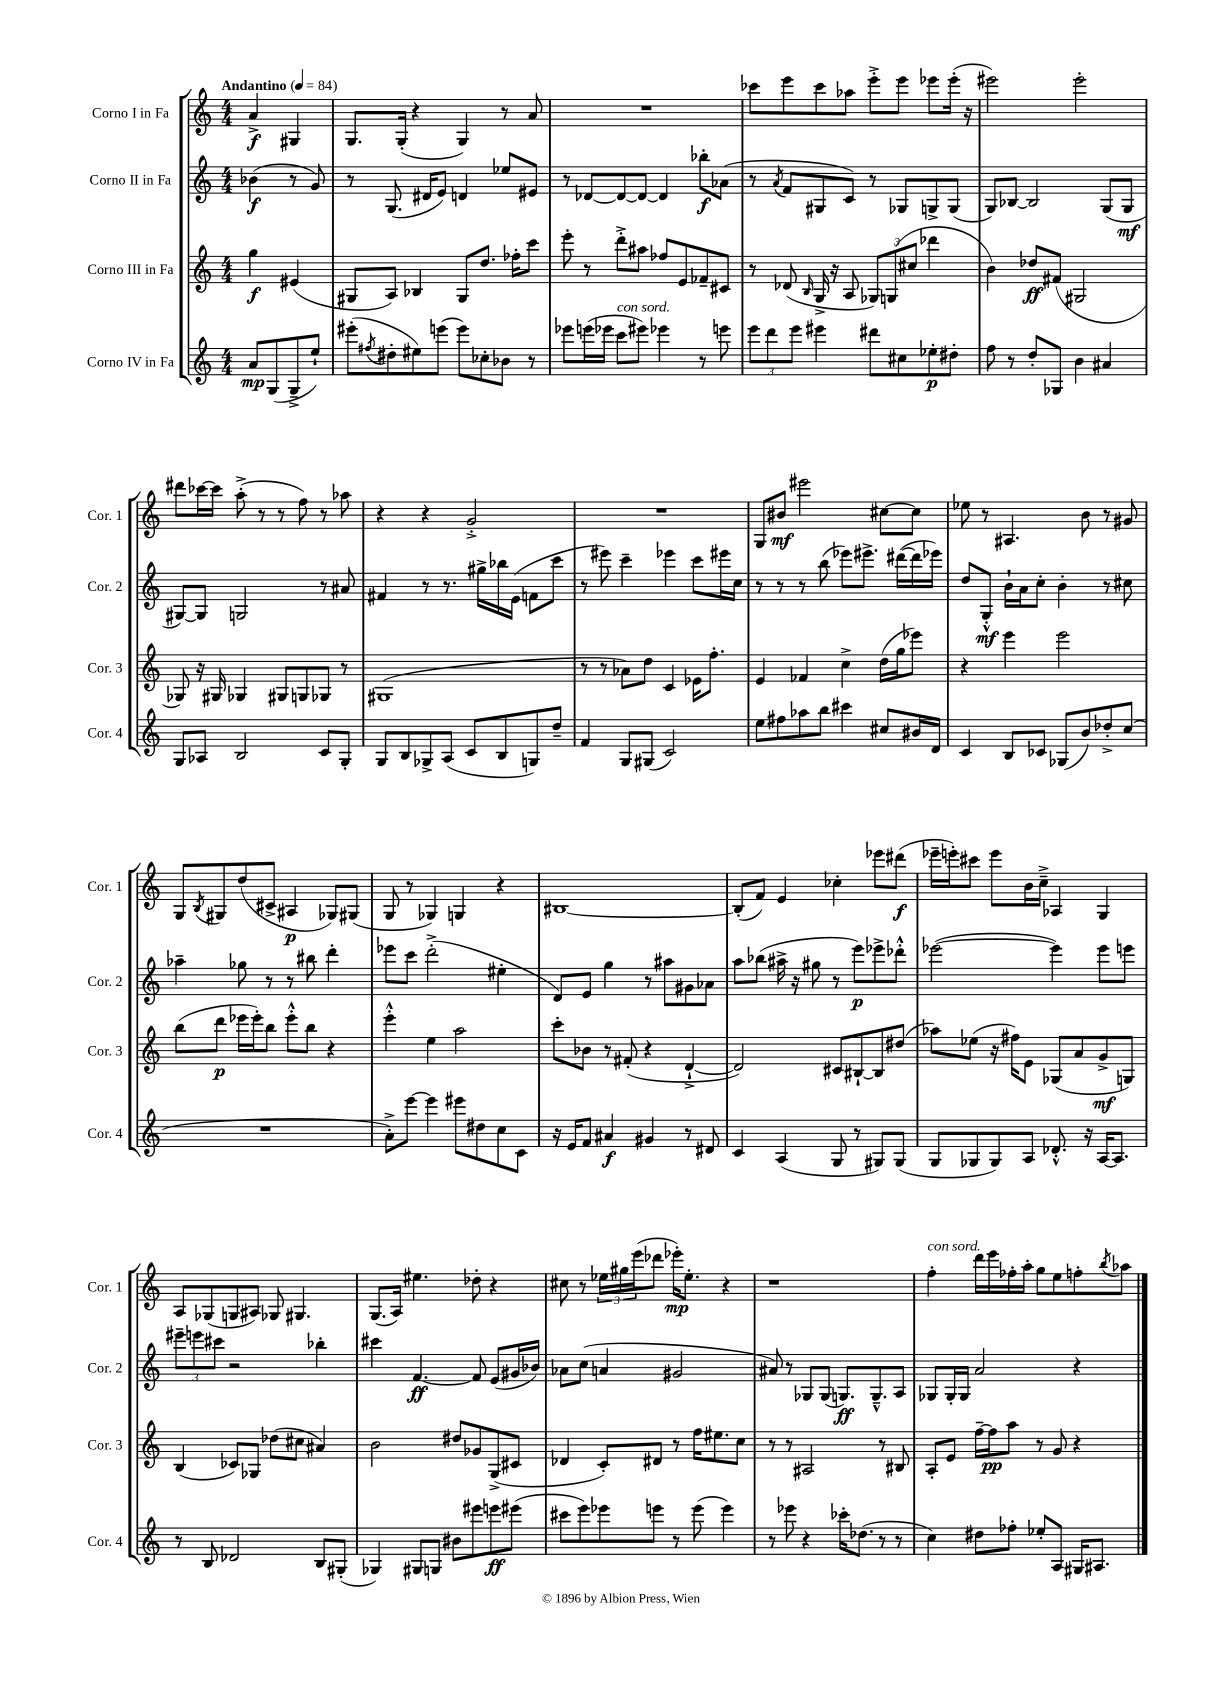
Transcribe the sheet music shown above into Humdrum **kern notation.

**kern	**kern	**kern	**kern
*staff4	*staff3	*staff2	*staff1
*clefG2	*clefG2	*clefG2	*clefG2
*k[]	*k[]	*k[]	*k[]
*M4/4	*M4/4	*M4/4	*M4/4
*MM84	*MM84	*MM84	*MM84
8a	4gg	(4b-	4a^
(8G	.	.	.
8G~^	(4e#	8r	4G#
8ee`)	.	8g)	.
=	=	=	=
(8eee#'	8G#	8r	8.G
8qff#	.	.	.
8dd#'	8A)	(8.G	.
.	.	.	(16G'
8ee#)	4B-	.	4r
.	.	16d#	.
(8eee	.	8e)	.
8eee)	8G#	4d	4G)
8cc-'	8.dd	.	.
8b-	.	8ee-	8r
.	16ff-'	.	.
8r	8ccc	8e#	8a
=	=	=	=
8eee-	8eee'	8r	1r
(16eee	8r	[8d-	.
16eee-	.	.	.
8ccc	8ddd'^	8d-_	.
8eee#)	8aa#	8d-_	.
4eee-	8ff-	4d-]	.
.	8e	.	.
8r	8f-~	8bb-'	.
8eee	8c#	(8a-	.
=	=	=	=
12eee	8r	8r	8ccc-
12ddd	.	.	.
.	.	8qa	.
.	(8d-	8f	8eee
12eee	.	.	.
.	16qqB	.	.
4eee#	16G^	8G#	8ccc-
.	16r	.	.
.	8A	8c)	8aa-
8ddd#	12G-)	8r	8eee'^
.	(12G	.	.
8cc#	.	8G-	8eee
.	12cc#	.	.
8ee-'	4ddd-	8G^	8eee-
8dd#'	.	(8G	(16eee-'
.	.	.	16r
=	=	=	=
8ff	4b)	8G)	2eee#)
8r	.	[8B-	.
8dd'	8dd-	2B-]	.
8G-	(8f#	.	.
4b	2G#	.	2eee#'
4a#	.	(8G	.
.	.	8G	.
=	=	=	=
8G	8G-)	[8G#)	8ddd#
8A-	16r	8G#]	[16ccc-
.	16G#	.	16ccc-]
2B	4G-	2G	(8aa'^
.	.	.	8r
.	8G#	.	8r
.	8G	.	8ff)
8c	8G-	8r	8r
8G'	8r	8a#	8aa-
=	=	=	=
8G	(1G#	4f#	4r
8B	.	.	.
8G-^	.	8r	4r
(8A	.	8.r	.
8c	.	.	2g'^
.	.	16gg#^	.
8B	.	16bb-	.
.	.	(16e	.
8G)	.	8f	.
8dd~	.	8ccc	.
=	=	=	=
4f	8r	8r	1r
.	8r	8eee#)	.
8G	8a-)	4ccc~	.
(8G#	8dd	.	.
2c)	4c	4eee-	.
.	16e-	8ccc	.
.	8.ff'	.	.
.	.	16eee#	.
.	.	16cc	.
=	=	=	=
8ee	4e	8r	8G
8ff#	.	8r	8b#
8aa-	4f-	8r	2eee#
8bb	.	(8bb	.
4ccc#	4cc^	8eee-)	.
.	.	8.eee#^	.
8cc#	(16dd	.	[8cc#
.	16gg	([16ddd#	.
16b#	8eee-)	16ddd#]	8cc#]
16d	.	16eee-)	.
=	=	=	=
4c	4r	8dd	8ee-
.	.	8G'^^	8r
8B	4eee	16b`	4.A#
.	.	16a	.
8c-	.	8cc'	.
(8G-	2eee	4b'	.
8b)	.	.	8b
8dd-'^	.	8r	8r
(8cc	.	8cc#	8g#
=	=	=	=
1r	(8bb	4aa-~	8G
.	.	.	8qB
.	8ddd	.	8G#
.	16eee-	8gg-	(8dd
.	16eee-')	.	.
.	8bb	8r	8c#^
.	8eee-'^^	8r	4A#
.	8bb	8bb#	.
.	4r	4ddd'	8G-)
.	.	.	(8G#
=	=	=	=
8a'^)	4eee'^^	8eee-	8G
[8eee	.	8ccc	8r
4eee]	4ee	(2ddd'^	4G-)
8eee#	2aa	.	4G
8dd#	.	.	.
8cc	.	4ee#'	4r
8c	.	.	.
=	=	=	=
16r	8ccc'	8d)	[1B#
16e	.	.	.
8f	8b-	8e	.
4a#	8r	4gg	.
.	(8f#'	.	.
4g#	4r	8r	.
.	.	8aa#	.
8r	[4d`^	8g#	.
8d#	.	8a-	.
=	=	=	=
4c	2d])	8aa	(8B#']
.	.	(8bb-	8f)
(4A	.	16aa#^	4e
.	.	16r	.
.	.	8gg#	.
8G	8c#	8r	4cc-'
8r	[8B#`	8eee)	.
8G#)	8B#]	8eee-^	8eee-
(8G#	(8dd#	8ddd-'^^	(8ddd#
=	=	=	=
8G	8aa-)	([2eee-	16eee-~
.	.	.	16eee')
8G-	(8ee-	.	8ccc#
8G-)	16r	.	8eee
.	16ff#)	.	.
8A	8e	.	16b
.	.	.	16cc~^
8.d-'^^	(8G-	4eee-])	4A-
.	8a	.	.
16r	.	.	.
[16A	8g^	8eee-	4G
8.A]	.	.	.
.	8G)	8eee	.
=	=	=	=
8r	(4B	12eee#~	8A
.	.	12eee	.
8B	.	.	(8G-
.	.	12ccc#	.
2d-	8c-)	2r	8G
.	8G-	.	8A#)
.	(8dd-	.	8G-
.	8cc#	.	4.G#
8B	4a#)	4bb-'	.
(8G#'	.	.	.
=	=	=	=
4G-)	2b	4ccc#	(8.G
.	.	.	16A)
8G#	.	[4.f	4.ee#
8G	.	.	.
8b#	8dd#	.	.
8eee#	8g-	8f]	8dd-'
8eee	(8G^	(8e	4r
(8eee#	8c#	16g#	.
.	.	16b-)	.
=	=	=	=
8ccc#	4d-	8a-	8cc#
8eee)	.	(8cc	8r
8eee-	8c')	4a	24ee-
.	.	.	24gg#
.	.	.	(24eee
8eee	8d#	.	8ddd-
8r	8r	2g#	16eee-')
.	.	.	8.ee-'
(8eee	16ff	.	.
.	8.ee#	.	.
4eee)	.	.	4r
.	8cc	.	.
=	=	=	=
8r	8r	8a#)	1r
8eee-	8r	8r	.
4r	2A#	8G-	.
.	.	(8G-	.
16ccc-'	.	8.G)	.
(8.dd-	.	.	.
.	.	8.G~^^	.
8r	8r	.	.
8r	8B#	8A	.
=	=	=	=
4cc)	8A'	8G-	4ff'
.	8e	16G-'	.
.	.	16G-	.
8dd#	[16ff~	2a	16ddd
.	16ff]	.	16eee
8ff-'	8aa	.	16ff-'
.	.	.	16aa'
8ee-'	8r	.	8gg
8A	8g	.	8ee
16G#	4r	4r	8ff'
8.A#	.	.	.
.	.	.	8qbb
.	.	.	8aa-
==	==	==	==
*-	*-	*-	*-
